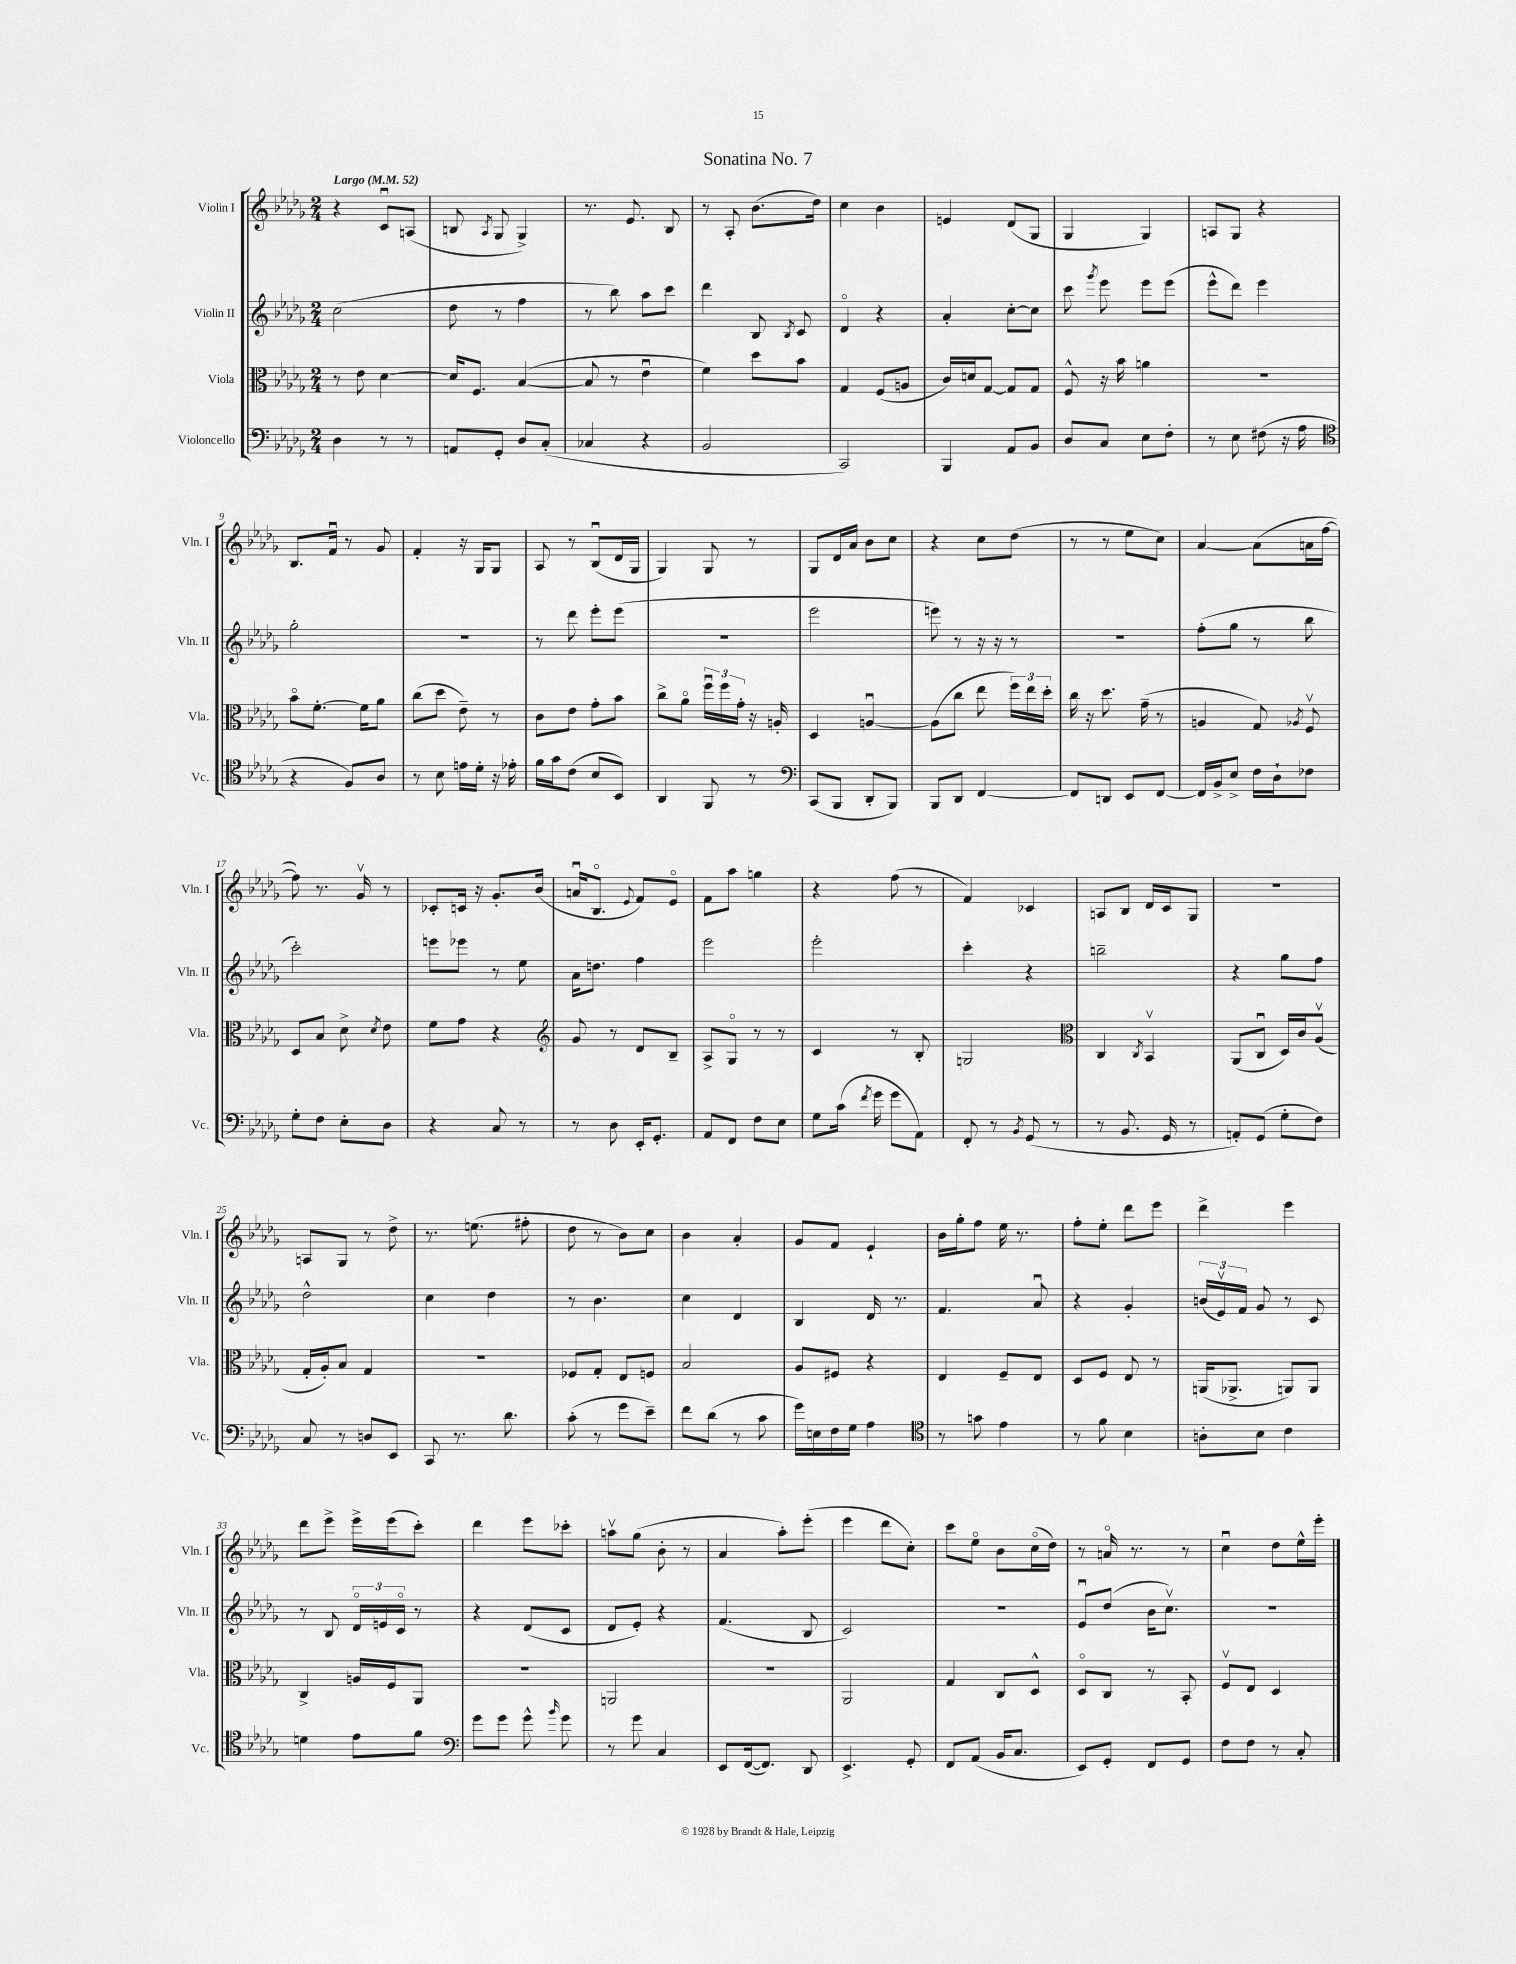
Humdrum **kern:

**kern	**kern	**kern	**kern
*staff4	*staff3	*staff2	*staff1
*clefF4	*clefC3	*clefG2	*clefG2
*k[b-e-a-d-g-]	*k[b-e-a-d-g-]	*k[b-e-a-d-g-]	*k[b-e-a-d-g-]
*M2/4	*M2/4	*M2/4	*M2/4
*MM52	*MM52	*MM52	*MM52
4D-\	8r	(2cc\	4r
.	8e-\	.	.
8r	[4d-\	.	8cu/L
8r	.	.	(8A/J
=	=	=	=
8AA/L	16d-/]LK	8dd-\	8B/
.	8.F/J	.	.
.	.	.	8qA-/
8GG-'/J	.	8r	8G-/
8D-/L	([4B-/	4ff\	4G-^/)
(8C'/J	.	.	.
=	=	=	=
4C-/	8B-/]	8r	8.r
.	8r	8bb-\)	.
.	.	.	8.e-/
4r	4e-u\	8aa-\L	.
.	.	8ccc\J	8B-/
=	=	=	=
2BB-/	4f\)	4ddd-\	8r
.	.	.	8A-'/
.	8dd-\L	8B-/	(8.b-\L
.	.	8qB-/	.
.	8b-\J	8c/	.
.	.	.	16dd-\Jk)
=	=	=	=
2CC/)	4G-/	4d-o/	4cc\
.	(8F/L	4r	4b-\
.	8A/J	.	.
=	=	=	=
4BBB-/	16c/LL)	4a-'/	4e/
.	16d/J	.	.
.	[8G-/J	.	.
8AA-/L	8G-/]L	[8cc'\L	(8d-/L
8BB-/J	8G-/J	8cc\]J	8G-/J
=	=	=	=
8D-/L	8F^^/	8ccc\	4G-/
.	.	8qggg-/	.
8C/J	16r	8eee-\	.
.	16b-\	.	.
8E-\L	4a\	8eee-\L	4G-/)
8F'\J	.	(8eee-\J	.
=	=	=	=
8r	2r	8eee-^^\L	8A/L
8E-\	.	8ddd-\J)	8G-/J
(8F#\	.	4eee-\	4r
16r	.	.	.
16A-\	.	.	.
=	=	=	=
*clefC4	*	*	*
4r	8b-o\L	2gg-'\	8.B-/L
.	[8.f'\J	.	.
.	.	.	16fu/Jk
8F/L)	.	.	8r
.	16f\]LK	.	.
8A-/J	8a-\J	.	8g-/
=	=	=	=
8r	(8cc\L	2r	4f'/
8B-\	8dd-\J	.	.
16e\LL	8e-~\)	.	16r
16d-'\JJ	.	.	16G-/LK
16r	8r	.	8G-/J
16e-'\	.	.	.
=	=	=	=
16f\LL	8c\L	8r	8A-/
16g-\J	.	.	.
(8c\J	8e-\J	8ddd-\	8r
8B-/L	8g-'\L	8eee-'\L	(8B-u/L
8BB-/J)	8b-\J	(8eee-\J	16d-/L
.	.	.	16G-/JJ
=	=	=	=
4AA-/	8cc^\L	2r	4G-/)
.	8a-o\J	.	.
8FF/	24ffu\LL	.	8G-/
.	24ff\	.	.
.	24g-'\JJ	.	.
8r	16r	.	8r
.	16A'/	.	.
=	=	=	=
*clefF4	*	*	*
(8CC/L	4D-/	2eee-\	8G-/L
8BBB-/J	.	.	16d-/L
.	.	.	16a-/JJ
8DD-'/L	[4Au/	.	8b-\L
8BBB-/J)	.	.	8cc\J
=	=	=	=
8BBB-/L	(8A\]L	8eee\)	4r
8DD-/J	8cc\J	8r	.
[4FF/	8ee-\	16r	8cc\L
.	.	16r	.
.	24ff\LL)	8r	(8dd-\J
.	24ee-\	.	.
.	24dd-'\JJ	.	.
=	=	=	=
8FF/]L	16cc\	2r	8r
.	16r	.	.
8DD/J	8.dd-\	.	8r
8EE-/L	.	.	8ee-\L
.	(16g-~\	.	.
[8FF/J	8r	.	8cc\J)
=	=	=	=
16FF/]LL	4A/	(8ff'\L	[4a-/
16BB-^/J	.	.	.
8E-^/J	.	8gg-\J	.
16F\LL	8G-/)	8r	(8a-\]L
16D-`\J	.	.	.
.	8qA-/	.	.
8F-\J	8Fv/	8bb-\	16a\L
.	.	.	[16ff\JJ
=	=	=	=
8G-'\L	8D-/L	2ccc'\)	8ff\])
8F\J	8B-/J	.	8.r
8E-'\L	8d-^\	.	.
.	.	.	16g-v/
.	8qd-/	.	.
8D-\J	8e-\	.	8r
=	=	=	=
4r	8f\L	8eee\L	8c-'/L
.	8g-\J	8eee-\J	16c/Jk
.	.	.	16r
8C/	4r	8r	8.g-'/L
8r	.	8ee-\	.
.	.	.	(16b-/Jk
=	=	=	=
*	*clefG2	*	*
8r	8g-/	16a-\LK	16au/LK
.	.	8.dd\J	8.B-o/J
8D-\	8r	.	.
.	.	.	8qqe-/
16EE-'/LK	8d-/L	4ff\	8f/L)
8.GG-'/J	.	.	.
.	8B-~/J	.	8e-o/J
=	=	=	=
8AA-/L	8A-^/L	2eee-\	8f\L
8FF/J	8G-o/J	.	8aa-\J
8F\L	8r	.	4gg\
8E-\J	8r	.	.
=	=	=	=
8G-\L	4c/	2eee-'\	4r
(16c\Jk	.	.	.
8qf/	.	.	.
16g-\	.	.	.
8g-\L	8r	.	(8ff\
8AA-\J)	8B-'/	.	8r
=	=	=	=
8FF'/	2G/	4ccc'\	4f/)
8r	.	.	.
8qBB-/	.	.	.
(8GG-/	.	4r	4c-/
8r	.	.	.
=	=	=	=
*	*clefC3	*	*
8r	4C/	2bb~\	8A/L
8.BB-/	.	.	8B-/J
.	8qC/	.	.
.	4BB-v/	.	16d-/LL
16GG-/	.	.	16c/J
8r	.	.	8G-/J
=	=	=	=
8AA'/L)	(8AA-/L	4r	2r
(8GG-/J	8Cu/J	.	.
8G-'\L	16D-/LL)	8gg-\L	.
.	16c/J	.	.
8F\J)	(8A-v/J	8ff\J	.
=	=	=	=
8C/	16G-'/LL	2dd-^^\	8A/L
.	16A-'/J)	.	.
8r	8B-/J	.	8G-/J
8D/L	4G-/	.	8r
8EE-/J	.	.	8dd-^\
=	=	=	=
8CC/	2r	4cc\	8.r
8.r	.	.	.
.	.	.	(8.ee\
.	.	4dd-\	.
8.d-\	.	.	.
.	.	.	8ff#'\
=	=	=	=
(8c'\	8F-/L	8r	8dd-\
8r	8G-'/J	4.b-\	8r
8g-\L	8E-/L	.	8b-\L)
8e-~\J)	8F/J	.	8cc\J
=	=	=	=
8f\L	2B-/	4cc\	4b-\
(8d-\J	.	.	.
8r	.	4d-/	4a-'/
8c\	.	.	.
=	=	=	=
16g-\LL)	8A-/L	4B-/	8g-/L
16E\	.	.	.
16F\	8F#/J	.	8f/J
16G-\JJ	.	.	.
4A-\	4r	16d-/	4e-`/
.	.	8.r	.
=	=	=	=
*clefC4	*	*	*
8r	4E-/	4.f/	16b-\LL
.	.	.	16gg-'\J
8g\	.	.	8ff\J
4e-\	8F~/L	.	16ee-\
.	.	.	8.r
.	8E-/J	8a-u/	.
=	=	=	=
8r	8D-/L	4r	8ff'\L
8f\	8F/J	.	8ee-'\J
4B-\	8E-/	4g-'/	8ddd-\L
.	8r	.	8eee-\J
=	=	=	=
8A'\L	(16AA/LK	(24b/LL	4ddd-^\
.	.	24e-v/)	.
.	8.AA-^/J	.	.
.	.	24f/JJ	.
8B-\J	.	8g-/	.
4c\	8AA/L)	8r	4eee-\
.	8AA/J	8c/	.
=	=	=	=
4d\	4C^/	8r	8ddd-\L
.	.	8B-/	8eee-^\J
8e-\L	16A/LL	24d-o/LL	16eee-^\LL
.	.	24e/	.
.	16F/J	.	(16eee-\J
.	.	24co/JJ	.
8f\J	8AA-/J	8r	8ccc'\J)
=	=	=	=
*clefF4	*	*	*
8g-\L	2r	4r	4ddd-\
8g-\J	.	.	.
8g-^^\	.	(8d-/L	8eee-\L
16qqb-/	.	.	.
8g-\	.	8c/J	8ccc-'\J
=	=	=	=
8r	2AA/	8d-/L	8aav\L
8g-\	.	8e-'/J)	(8gg-\J
4C/	.	4r	8b-'\
.	.	.	8r
=	=	=	=
8EE-/L	2r	(4.f/	4a-/
([16FF/k	.	.	.
8.FF/]J)	.	.	.
.	.	.	8aa-'\L)
8DD-/	.	8B-/	(8eee-'\J
=	=	=	=
4.EE-^/	2AA-/	2c/)	4eee-\
.	.	.	8ddd-\L
8GG-'/	.	.	8cc'\J)
=	=	=	=
8FF/L	4G-/	2r	8ccc\L
(8AA-/J	.	.	8ee-o\J
16BB-/LK	8C/L	.	8b-\L
8.C/J	.	.	.
.	8D-^^/J	.	(16cco\L
.	.	.	16dd-\JJ)
=	=	=	=
8EE-/L)	8D-o/L	8e-u/L	8r
8GG-'/J	8C/J	(8dd-/J	16ao/
.	.	.	8.r
8FF/L	8r	16b-\LK	.
.	.	8.ccv\J)	.
8GG-/J	8BB-'/	.	8r
=	=	=	=
8F\L	8Fv/L	2r	4ccu\
8F\J	8E-/J	.	.
8r	4D-/	.	8dd-\L
8C'/	.	.	16ee-^^\L
.	.	.	16eee-'\JJ
==	==	==	==
*-	*-	*-	*-
